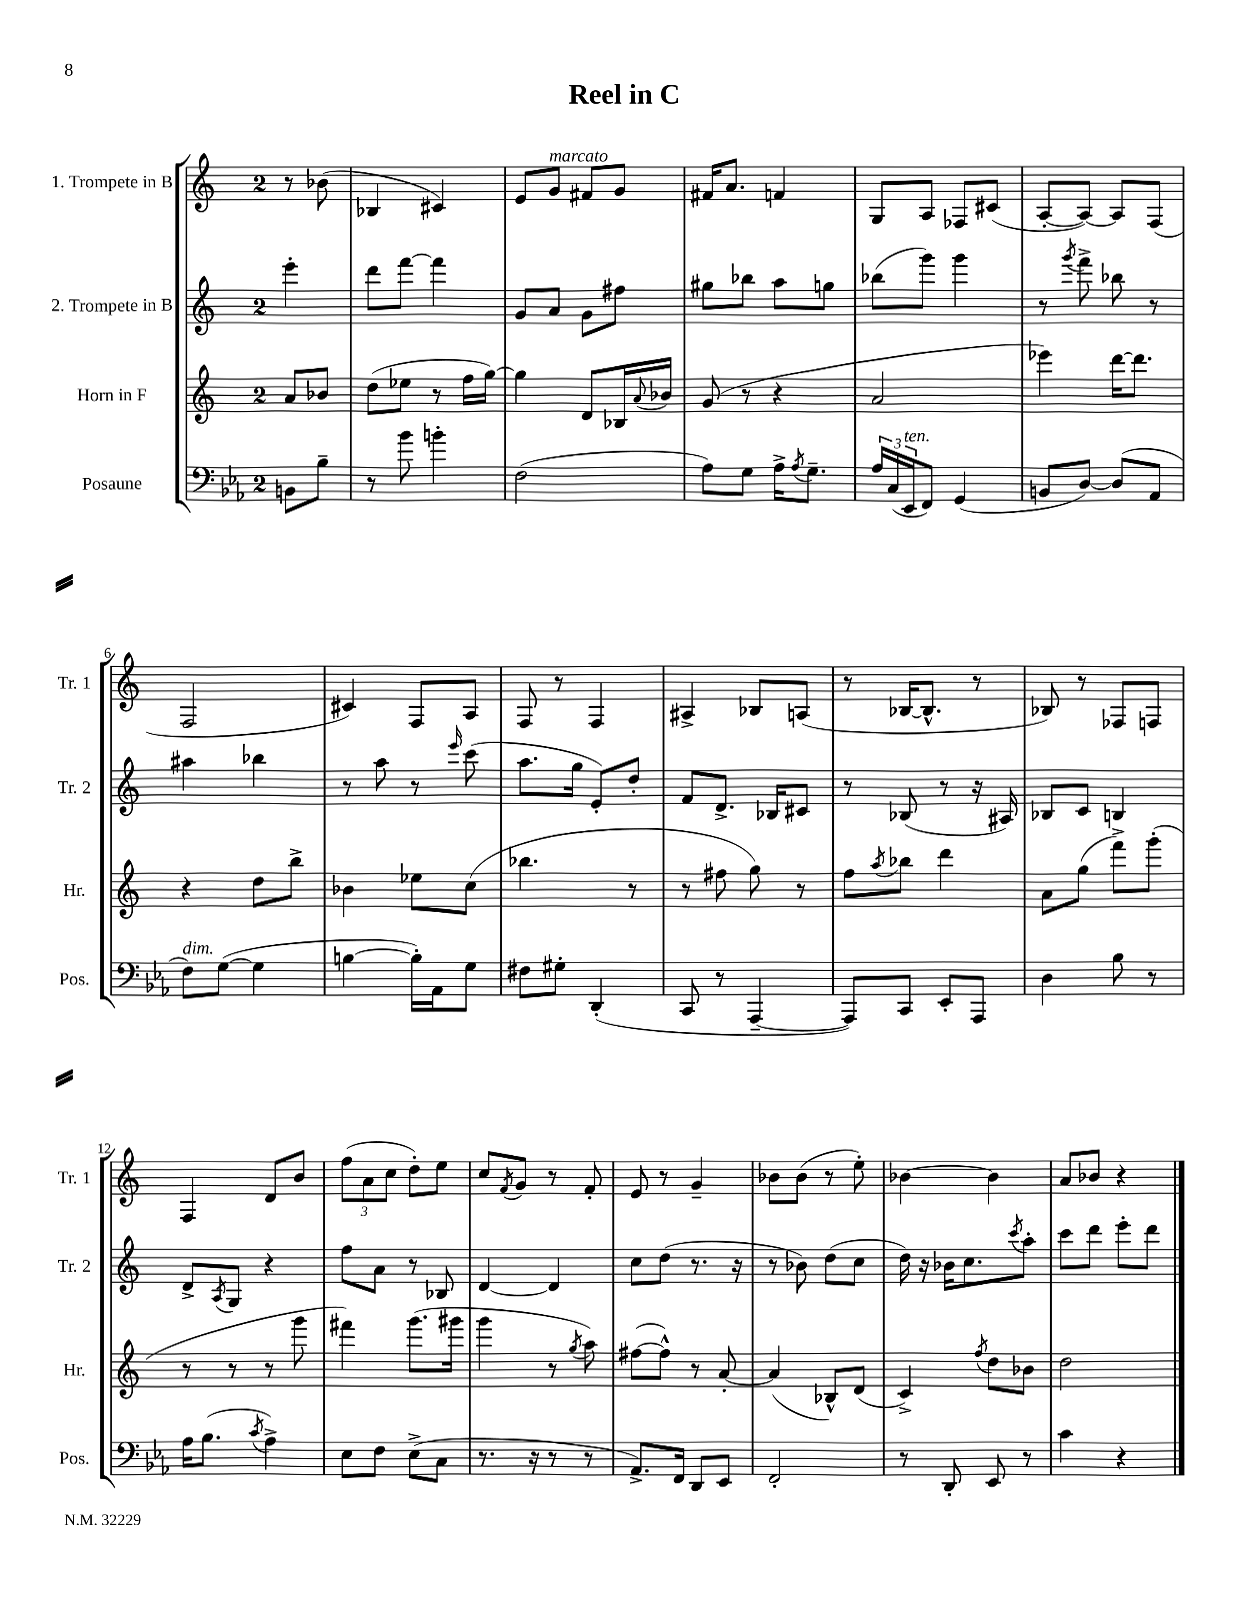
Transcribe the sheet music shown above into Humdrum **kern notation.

**kern	**kern	**kern	**kern
*part4	*part3	*part2	*part1
*staff4	*staff3	*staff2	*staff1
*I"Posaune	*I"Horn in F	*I"2. Trompete in B	*I"1. Trompete in B
*I'Pos.	*I'Hr.	*I'Tr. 2	*I'Tr. 1
*clefF4	*clefG2	*clefG2	*clefG2
*k[b-e-a-]	*k[]	*k[]	*k[]
*M2/4	*M2/4	*M2/4	*M2/4
=	=	=	=
8BBn\L	8a/L	4eee'\	8r
8B-~\J	8b-X/J	.	(8b-X\
=1	=1	=1	=1
8r	(8dd\L	8ddd\L	4B-X/
8b-\	8ee-X\J	[8fff\J	.
4bn'\	8r	4fff\]	4c#X/)
.	16ff\LL	.	.
.	[16gg\JJ)	.	.
=2	=2	=2	=2
(2F\	4gg\]	8g/L	8e/L
!	!	!	!LO:TX:a:i:t=marcato
.	.	8a/J	8g/J
.	8d/L	8g\L	8f#X/L
.	16B-X/L	8ff#X\J	8g/J
.	8qqa/	.	.
.	16b-X/JJ	.	.
=3	=3	=3	=3
8A-\L)	(8g/	8gg#X\L	16f#X/KL
.	.	.	8.a/J
8G\J	8r	8bb-X\J	.
16A-^\KL	4r	8aa\L	4fn/
8qA-/	.	.	.
8.G~\J	.	.	.
.	.	8ggn\J	.
=4	=4	=4	=4
24A-/LL	2a/	(8bb-X\L	8G/L
(24C/	.	.	.
!LO:TX:a:i:t=ten.	!	!	!
24EE-/J	.	.	.
8FF/J)	.	8ggg\J)	8A/J
(4GG/	.	4ggg\	8F-X/L
.	.	.	(8c#X/J
=5	=5	=5	=5
8BBn/L	4eee-X\)	8r	[8A'/L
.	.	8qggg/	.
[8D/J)	.	8fff^\	8A/J_)
(8D/L]	[16ddd\KL	8bb-X\	8A/L]
.	8.ddd\J]	.	.
8AA-/J	.	8r	(8F/J
!!LO:LB:g=z
=6	=6	=6	=6
!LO:TX:a:i:t=dim.	!	!	!
8F\L)	4r	4aa#X\	2F/
([8G\J	.	.	.
4G\]	8dd\L	4bb-X\	.
.	8bb^\J	.	.
=7	=7	=7	=7
[4Bn\	4b-X\	8r	4c#X/)
.	.	8aa\	.
16B'\LL])	8ee-X\L	8r	8F/L
16AA-\J	.	.	.
.	.	16qqeee/	.
8G\J	(8cc\J	(8ccc\	8A/J
=8	=8	=8	=8
8F#X\L	4.bb-X\	8.aa\L	8F/
8G#X'\J	.	.	8r
.	.	16gg\Jk	.
(4DD'/	.	8e'/L)	4F/
.	8r	8dd'/J	.
=9	=9	=9	=9
8CC/	8r	8f/L	4A#X^/
8r	8ff#X\	8.d^/J	.
[4AAA-~/	8gg\)	.	8B-X/L
.	.	16B-X/KL	.
.	8r	8c#X/J	(8An/J
=10	=10	=10	=10
8AAA-/L])	8ff\L	8r	8r
.	8qaa/	.	.
8CC/J	8bb-X\J	(8B-X/	[16B-X/KL
.	.	.	8.B-^^/J]
8EE-'/L	4ddd\	8r	.
8AAA-/J	.	16r	8r
.	.	16A#X/)	.
=11	=11	=11	=11
4D\	8a\L	8B-X/L	8B-X/)
.	(8gg\J	8c/J	8r
8B-\	8fff^\L)	4Bn/	8F-X/L
8r	(8ggg'\J	.	8Fn/J
!!LO:LB:g=z
=12	=12	=12	=12
16A-\KL	8r	8d^/L	4F/
(8.B-\J	.	.	.
.	.	8qA/	.
.	8r	8G/J	.
8qc/	.	.	.
4A-^\)	8r	4r	8d/L
.	8ggg\	.	8b/J
=13	=13	=13	=13
8E-\L	4fff#X\)	8ff\L	(12ff\L
.	.	.	12a\
8F\J	.	8a\J	.
.	.	.	12cc\J
(8E-^\L	(8.ggg\L	8r	8dd'\L)
8C\J	.	8B-X/	8ee\J
.	16ggg#X\Jk	.	.
=14	=14	=14	=14
8.r	4ggg\	[4d/	8cc/L
.	.	.	8qf/
.	.	.	8g/J
16r	.	.	.
8r	8r	4d/]	8r
.	8qgg/	.	.
8r	8aa\)	.	8f'/
=15	=15	=15	=15
8.AA-^/L)	([8ff#X\L	8cc\L	8e/
.	8ff#^^\J])	(8dd\J	8r
16FF/Jk	.	.	.
8DD/L	8r	8.r	4g~/
8EE-/J	[8a'/	.	.
.	.	16r	.
=16	=16	=16	=16
2FF'/	(4a/]	8r	8b-X\L
.	.	8b-X\)	(8b-\J
.	8B-X^^/L)	(8dd\L	8r
.	(8d/J	8cc\J	8ee'\)
=17	=17	=17	=17
8r	4c^/)	16dd\)	[4b-X\
.	.	16r	.
8DD'/	.	16b-X\KL	.
.	.	8.cc\	.
.	8qff/	.	.
8EE-/	8dd\L	.	4b-\]
.	.	8qccc/	.
8r	8b-X\J	8aa'\J	.
=18	=18	=18	=18
4c\	2dd\	8ccc\L	8a/L
.	.	8ddd\J	8b-X/J
4r	.	8eee'\L	4r
.	.	8ddd\J	.
==	==	==	==
*-	*-	*-	*-
